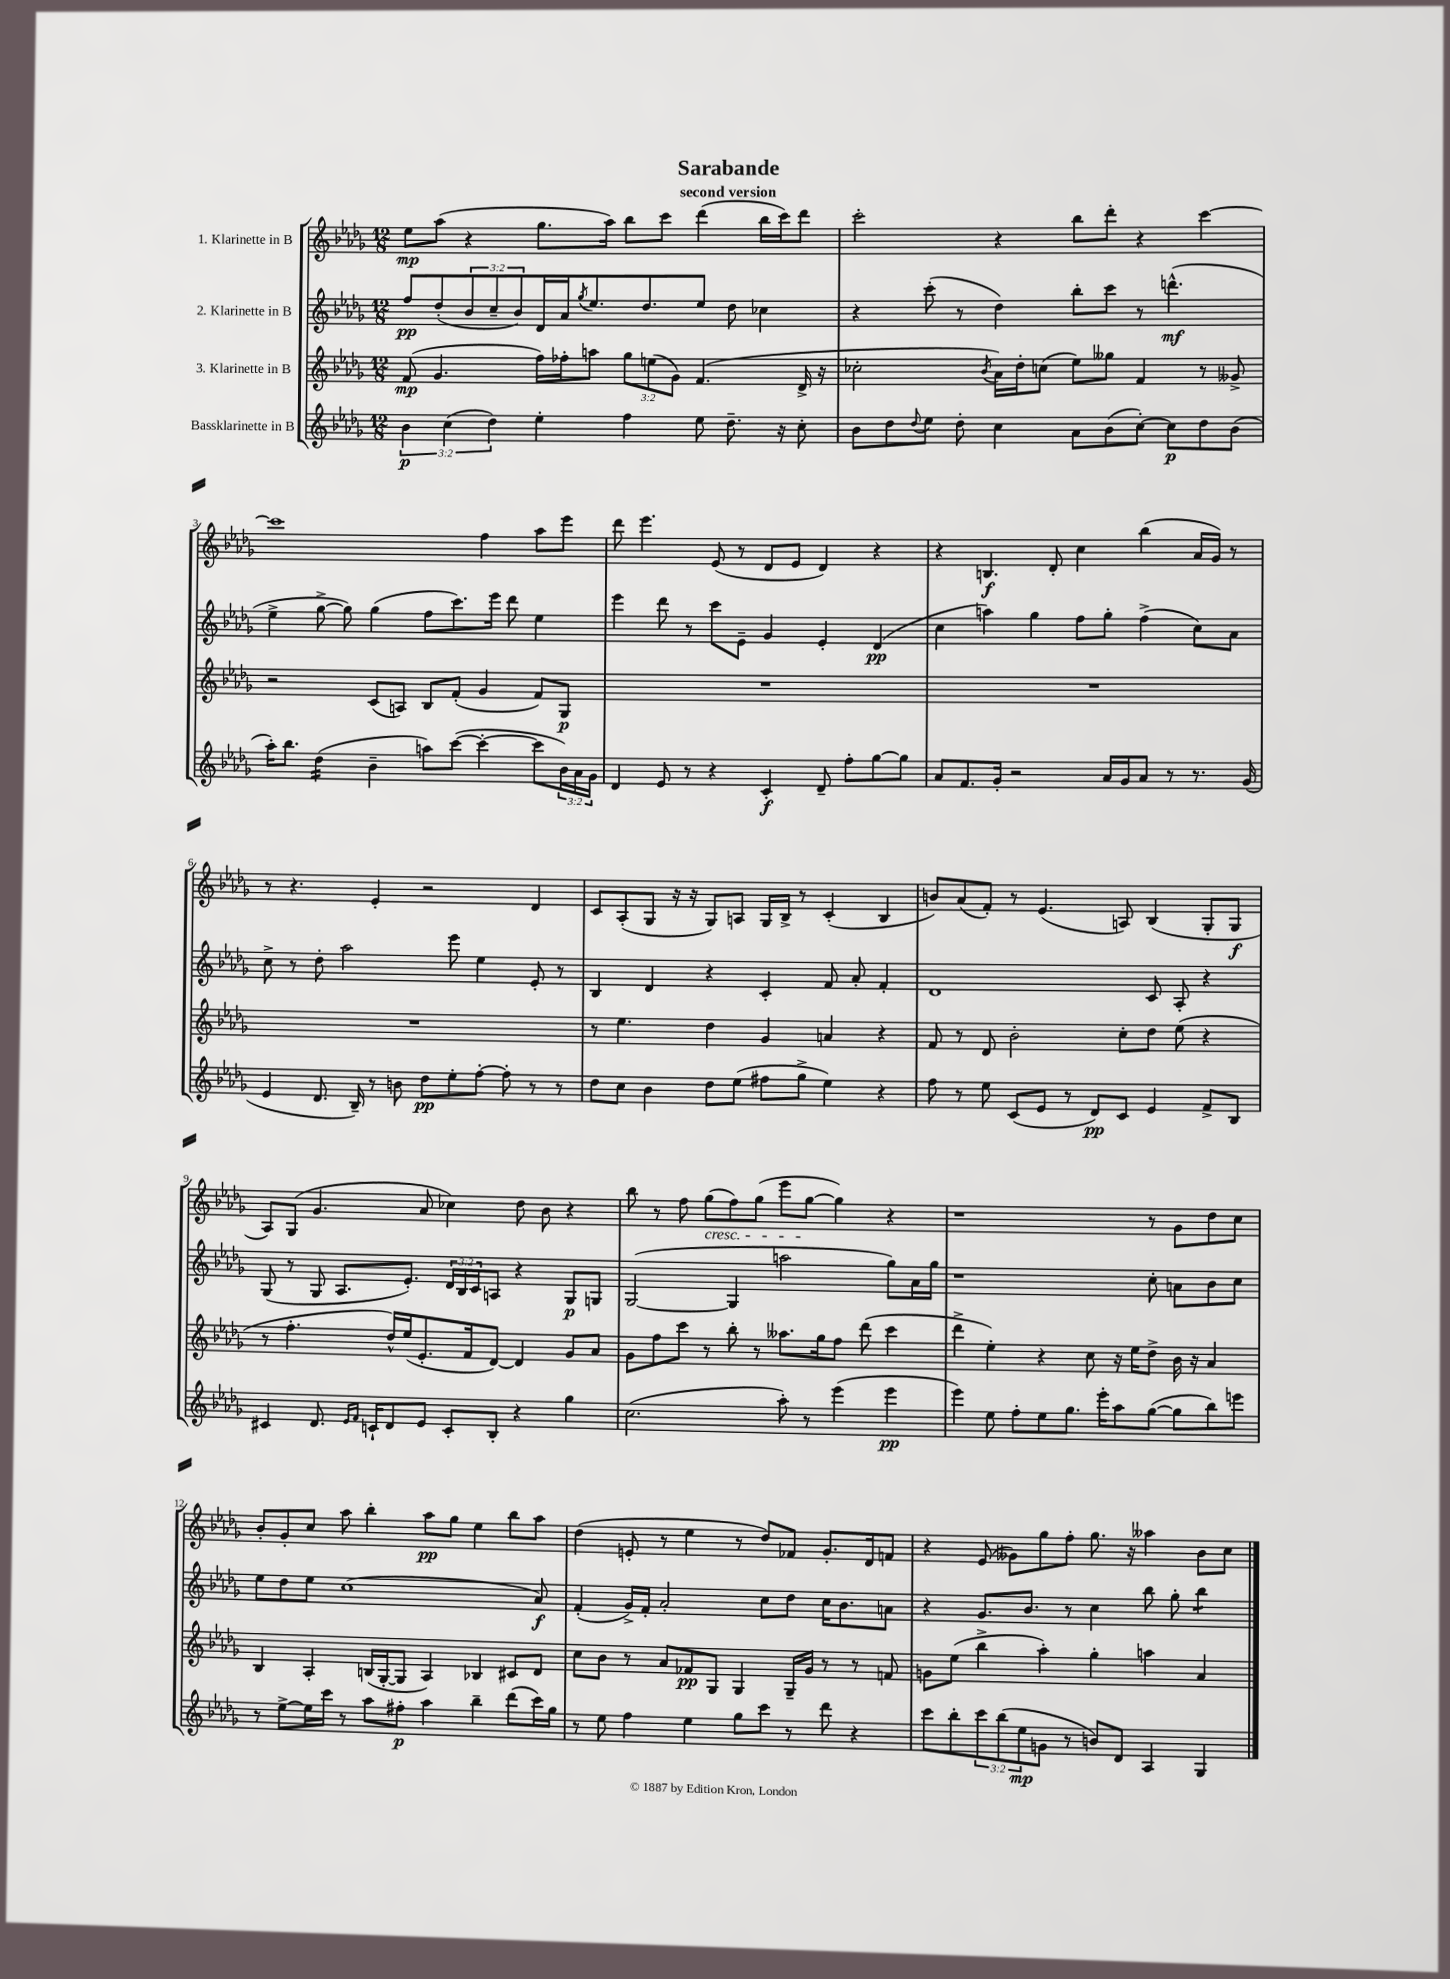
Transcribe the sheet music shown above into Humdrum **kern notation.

**kern	**kern	**kern	**kern
*staff4	*staff3	*staff2	*staff1
*clefG2	*clefG2	*clefG2	*clefG2
*k[b-e-a-d-g-]	*k[b-e-a-d-g-]	*k[b-e-a-d-g-]	*k[b-e-a-d-g-]
*M12/8	*M12/8	*M12/8	*M12/8
6b-	(8f	8ff	8ee-
.	4.g-	(8dd-'	(8aa-
(6cc	.	.	.
.	.	12b-	4r
6dd-)	.	12cc~	.
.	.	12b-)	.
4ee-'	16ff)	16d-	8.gg-
.	16ff-'	16a-	.
.	.	8qgg-	.
.	8aa	8.ee-	.
.	.	.	16aa-)
4ff	12gg-	.	8bb-
.	.	8.dd-	.
.	(12ee	.	.
.	.	.	8ccc
.	12g-)	.	.
8ee-	(4.f	8ee-	(4ddd-
8.dd-~	.	8dd-	.
.	.	4cc-	16bb-
16r	.	.	16ccc)
8cc'	16d-^	.	8ddd-
.	16r	.	.
=	=	=	=
8b-	2cc-'	4r	2ccc'
8dd-	.	.	.
8qqdd-	.	.	.
8ee-	.	(8ccc'	.
8dd-'	.	8r	.
.	8qb-	.	.
4cc	16a-)	4dd-)	4r
.	16dd-'	.	.
.	(8cc	.	.
8a-	8ee-)	8bb-'	8bb-
(8b-	8gg--	8ccc	8ddd-'
[8cc')	4f	8r	4r
8cc]	.	(4.ddd^^	.
8dd-	8r	.	[4ccc
(8b-	8g--^	.	.
=	=	=	=
16aa-')	2r	4ee-^	1ccc]
8.bb-	.	.	.
(4dd-	.	[8gg-^	.
.	.	8gg-])	.
4b-~	(8c	(4gg-	.
.	8A)	.	.
8aa)	8B-	8ff	.
([8ccc	(8f'	8.ccc)	.
4ccc'_	4g-	.	4ff
.	.	16eee-	.
.	.	8ddd-	.
8ccc]	8f)	4ee-	8aa-
24b-)	8G-	.	8eee-
24a-	.	.	.
24g-	.	.	.
=	=	=	=
4d-	1.r	4eee-	8ddd-
.	.	.	4.eee-
8e-	.	8ddd-	.
8r	.	8r	.
4r	.	8ccc	(8e-
.	.	8e-~	8r
4c'	.	4g-	8d-
.	.	.	8e-
8d-~	.	4e-'	4d-)
8ff'	.	.	.
[8gg-	.	(4d-	4r
8gg-]	.	.	.
=	=	=	=
8a-	1.r	4cc	4r
8.f	.	.	.
.	.	4aa)	4.B
16g-'	.	.	.
2r	.	.	.
.	.	4gg-	.
.	.	.	8d-'
.	.	8ff	4cc
16a-	.	8gg-'	.
16g-	.	.	.
8a-	.	(4ff^	(4bb-
8r	.	.	.
8.r	.	8cc)	16a-
.	.	.	16g-)
.	.	8a-	8r
(16g-	.	.	.
=	=	=	=
4e-	1.r	8cc^	8r
.	.	8r	4.r
8.d-	.	8dd-'	.
.	.	2aa-	.
16B-~)	.	.	.
8r	.	.	4e-'
8b	.	.	.
8dd-	.	.	2r
8ee-'	.	8eee-	.
[8ff'	.	4ee-	.
8ff']	.	.	.
8r	.	8e-'	4d-
8r	.	8r	.
=	=	=	=
8dd-	8r	4B-	8c
8cc	4.ee-	.	(8A-'
4b-	.	4d-	8G-
.	.	.	16r
.	.	.	16r
8dd-	4dd-	4r	8G-)
(8ee-	.	.	8A
8ff#	4g-	4c'	16G-
.	.	.	16B-^
8gg-^	.	.	8r
4ee-)	4a	8f	(4c'
.	.	8a-'	.
4r	4r	4f'	4B-
=	=	=	=
8ff	8f	1d-	8b)
8r	8r	.	(8a-
8ee-	8d-	.	8f')
(8c	2b-'	.	8r
8e-	.	.	(4.e-
8r	.	.	.
8d-)	.	.	.
8c	8cc'	.	8A)
4e-	8dd-	8c	(4B-
.	(8ee-	8A-'	.
8f^	4r	4r	8G-'
8B-	.	.	8G-
=	=	=	=
4c#	8r	(8G-	8A-)
.	4.ff'	8r	(8G-
8.d-	.	8G-	4.g-
.	.	8.A-	.
16qqe-	.	.	.
16qqf	.	.	.
16c`	.	.	.
8d-	16dd-^^)	.	.
.	(16ee-	8.e-')	.
8e-	8.e-'	.	8a-
8c'	.	24d-	4cc-)
.	.	24B-	.
.	16f	.	.
.	.	24c	.
8B-'	[8d-)	8A	.
4r	4d-]	4r	8dd-
.	.	.	8b-
4gg-	8g-	8G-	4r
.	8a-	8G	.
=	=	=	=
(2.cc	8g-	([2G-	8bb-
.	8ff	.	8r
.	8ccc	.	8ff
.	8r	.	(8gg-
.	8bb-'	4G-]	8ff)
.	8r	.	(8gg-
8aa-')	8.aa--	2aa	8eee-
8r	.	.	[8gg-
.	16gg-	.	.
(4eee-	8ff	.	4gg-])
.	(8ddd-	.	.
4eee-	4ccc	8gg-)	4r
.	.	16a-	.
.	.	16gg-	.
=	=	=	=
4eee-)	4ddd-^	1r	1r
8ee-	4ee-')	.	.
8ff'	.	.	.
8ee-	4r	.	.
8.gg-	.	.	.
.	8cc	.	.
16eee-'	.	.	.
8aa-	16r	.	.
.	16ee-	.	.
([8gg-	8dd-^	8cc'	8r
8gg-]	16b-	8a	8g-
.	16r	.	.
8bb-)	4a-	8b-	8dd-
8eee	.	8cc	8cc
=	=	=	=
8r	4B-	8ee-	8b-'
[8ee-^	.	8dd-	8g-'
16ee-]	4A-'	8ee-	8cc
16ccc	.	.	.
8r	.	(1cc	8aa-
8aa-	(16B	.	4bb-'
.	[16G-'	.	.
8ff#'	8G-]	.	.
4aa-	4A-)	.	8aa-
.	.	.	8gg-
4bb-~	4B-	.	4ee-
(8ddd-	8c#	.	8bb-
16ccc)	8d-	8a-)	8aa-
16gg-	.	.	.
=	=	=	=
8r	8cc	(4f'	(4dd-
8ee-	8b-	.	.
4ff	8r	16g-^)	8e'
.	.	16f'	.
.	8a-	2a-'	8r
4ee-	8f-	.	4ee-
.	8G-	.	.
8gg-	4G-	.	8r
8ccc	.	8cc	8dd-)
8r	16G-~	8dd-	8f-
.	16g-	.	.
8ddd-	8r	16cc	8.g-'
.	.	8.b-	.
4r	8r	.	.
.	.	.	16d-
.	8f	8a	8f
=	=	=	=
8ccc	8g	4r	4r
8bb-'	(8ee-	.	.
12ccc	4bb-^	8.g-	(8e-
(12bb-	.	.	.
.	.	.	8g--)
12ee-	.	.	.
.	.	8.b-	.
8g	4aa-')	.	8gg-
8r	.	8r	8ff'
8b)	4gg-'	4cc	8.gg-
8d-	.	.	.
.	.	.	16r
4A-	4aa	8bb-	4aa--
.	.	8gg-'	.
4G-	4a-	4bb-	8b-
.	.	.	8cc
==	==	==	==
*-	*-	*-	*-
